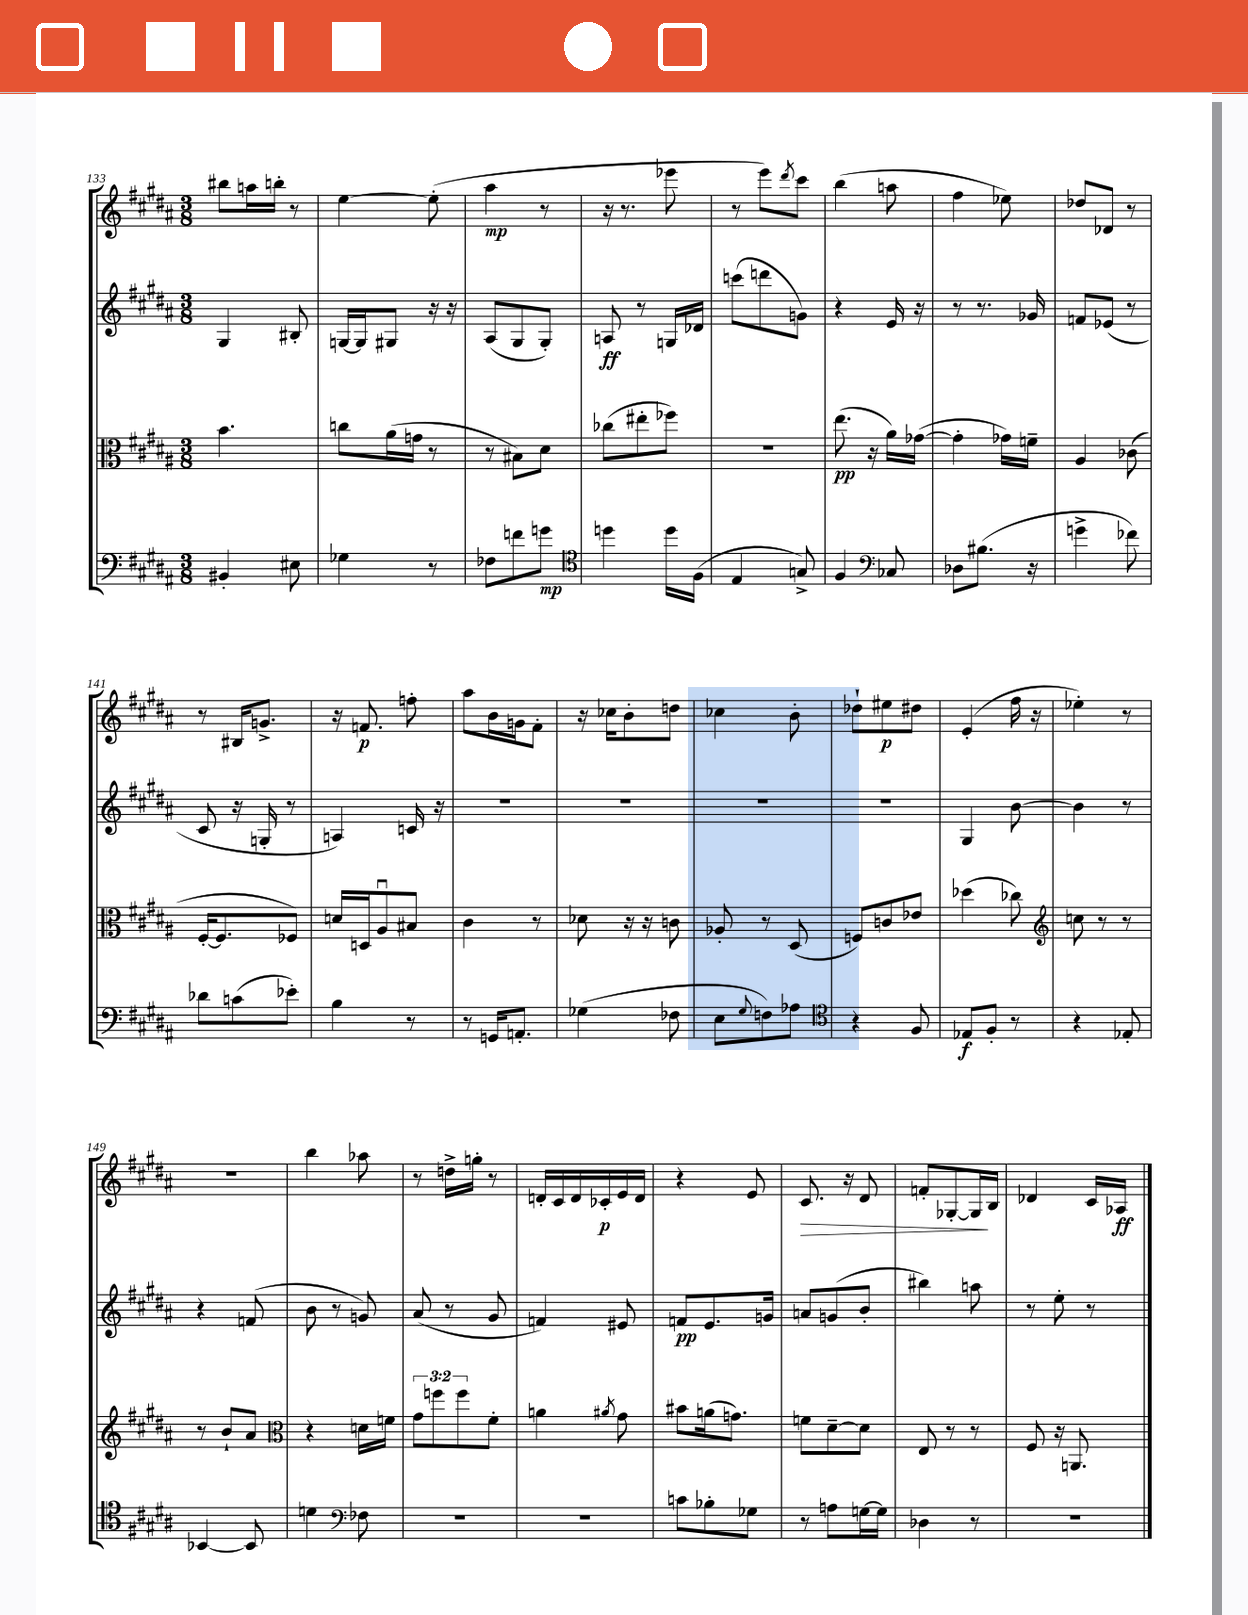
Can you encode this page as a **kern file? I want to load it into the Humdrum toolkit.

**kern	**dynam	**kern	**dynam	**kern	**dynam	**kern	**dynam
*part4	*part4	*part3	*part3	*part2	*part2	*part1	*part1
*staff4	*staff4	*staff3	*staff3	*staff2	*staff2	*staff1	*staff1
*clefF4	*	*clefC3	*	*clefG2	*	*clefG2	*
*k[f#c#g#d#a#]	*	*k[f#c#g#d#a#]	*	*k[f#c#g#d#a#]	*	*k[f#c#g#d#a#]	*
*M3/8	*	*M3/8	*	*M3/8	*	*M3/8	*
=133	=133	=133	=133	=133	=133	=133	=133
4BB#X'/	.	4.b\	.	4G#/	.	8bb#X\L	.
.	.	.	.	.	.	16aan\L	.
.	.	.	.	.	.	16bbn'\JJ	.
8E#X\	.	.	.	8B#X'/	.	8r	.
=134	=134	=134	=134	=134	=134	=134	=134
4G-X\	.	8ccn\L	.	[16Gn/LL	.	[4ee\	.
.	.	.	.	16G/J]	.	.	.
.	.	(16a#\L	.	8G#X/J	.	.	.
.	.	16gn\JJ	.	.	.	.	.
8r	.	8r	.	16r	.	(8ee'\]	.
.	.	.	.	16r	.	.	.
=135	=135	=135	=135	=135	=135	=135	=135
8F-X\L	.	8r	.	(8A#/L	.	4aa#\	mp
8fn\	.	8B#X\L)	.	8G#/	.	.	.
8gn\J	mp	8d#\J	.	8G#'/J)	.	8r	.
=136	=136	=136	=136	=136	=136	=136	=136
*clefC4	*	*	*	*	*	*	*
4ddn\	.	(8cc-X\L	.	8An/	ff	16r	.
.	.	.	.	.	.	8.r	.
.	.	8ee#X'\	.	8r	.	.	.
16dd\LL	.	8ff-X\J)	.	16Gn/LL	.	8eee-X\	.
(16F#\JJ	.	.	.	16d-X/JJ	.	.	.
=137	=137	=137	=137	=137	=137	=137	=137
4E/	.	4.r	.	(8cccn\L	.	8r	.
.	.	.	.	8dddn\	.	8eee\L)	.
.	.	.	.	.	.	8qddd#/	.
8Gn^/)	.	.	.	8gn\J)	.	8ccc#\J	.
=138	=138	=138	=138	=138	=138	=138	=138
4F#/	.	(8.ee\	pp	4r	.	(4bb\	.
.	.	16r	.	.	.	.	.
*clefF4	*	*	*	*	*	*	*
8C-X/	.	16a#\LL)	.	16e/	.	8aan\	.
.	.	([16g-X\JJ	.	16r	.	.	.
=139	=139	=139	=139	=139	=139	=139	=139
8D-X\L	.	4g-'\]	.	8r	.	4ff#\	.
(8.B#X\J	.	.	.	8.r	.	.	.
.	.	16g-X\LL)	.	.	.	8ee-X\)	.
16r	.	16fn~\JJ	.	16g-X/	.	.	.
=140	=140	=140	=140	=140	=140	=140	=140
4gn^\	.	4A#/	.	8fn/L	.	8dd-X/L	.
.	.	.	.	(8e-X/J	.	8d-X/J	.
8f-X\)	.	(8c-X\	.	8r	.	8r	.
!!LO:LB:g=z
=141	=141	=141	=141	=141	=141	=141	=141
8d-X\L	.	[16F#'/KL	.	8c#/	.	8r	.
.	.	8.F#/]	.	.	.	.	.
(8cn\	.	.	.	16r	.	16B#X/KL	.
.	.	.	.	16Gn'/	.	8.gn^/J	.
8e-X'\J)	.	8F-X/J)	.	8r	.	.	.
=142	=142	=142	=142	=142	=142	=142	=142
4B\	.	16dn/LL	.	4An/)	.	16r	.
.	.	16Dn/J	.	.	.	8.fn/	p
.	.	8A#u/	.	.	.	.	.
8r	.	8B#X/J	.	16cn/	.	8ffn'\	.
.	.	.	.	16r	.	.	.
=143	=143	=143	=143	=143	=143	=143	=143
8r	.	4c#\	.	4.r	.	8aa#\L	.
16GGn/KL	.	.	.	.	.	16b\L	.
8.AAn'/J	.	.	.	.	.	16gn\J	.
.	.	8r	.	.	.	8f#'\J	.
=144	=144	=144	=144	=144	=144	=144	=144
(4G-X\	.	8d-X\	.	4.r	.	16r	.
.	.	.	.	.	.	16cc-X\KL	.
.	.	16r	.	.	.	8b'\	.
.	.	16r	.	.	.	.	.
8F-X\	.	8cn\	.	.	.	8ddn\J	.
=145	=145	=145	=145	=145	=145	=145	=145
8E\L	.	8A-X'/	.	4.r	.	4cc-X\	.
8qqG#/	.	.	.	.	.	.	.
8Fn\)	.	8r	.	.	.	.	.
8A-X\J	.	(8D#/	.	.	.	8b'\	.
=146	=146	=146	=146	=146	=146	=146	=146
*clefC4	*	*	*	*	*	*	*
4r	.	8Fn/L)	.	4.r	.	8dd-X`\L	.
.	.	8cn/	.	.	.	8ee#X\	p
8F#/	.	8e-X/J	.	.	.	8dd#X\J	.
=147	=147	=147	=147	=147	=147	=147	=147
8E-X/L	f	(4dd-X\	.	4G#/	.	(4e'/	.
8F#'/J	.	.	.	.	.	.	.
8r	.	8cc-X\)	.	[8b\	.	16ff#\	.
.	.	.	.	.	.	16r	.
=148	=148	=148	=148	=148	=148	=148	=148
*	*	*clefG2	*	*	*	*	*
4r	.	8ccn\	.	4b\]	.	4ee-X'\)	.
.	.	8r	.	.	.	.	.
8E-X'/	.	8r	.	8r	.	8r	.
!!LO:LB:g=z
=149	=149	=149	=149	=149	=149	=149	=149
[4BB-X/	.	8r	.	4r	.	4.r	.
.	.	8b`/L	.	.	.	.	.
8BB-/]	.	8a#/J	.	(8fn/	.	.	.
=150	=150	=150	=150	=150	=150	=150	=150
*	*	*clefC3	*	*	*	*	*
4dn\	.	4r	.	8b\	.	4bb\	.
.	.	.	.	8r	.	.	.
*clefF4	*	*	*	*	*	*	*
8F-X\	.	16dn\LL	.	8gn/)	.	8aa-X\	.
.	.	16fn\JJ	.	.	.	.	.
=151	=151	=151	=151	=151	=151	=151	=151
4.r	.	12g#\L	.	(8a#/	.	8r	.
.	.	12ffn\	.	.	.	.	.
.	.	.	.	8r	.	16ddn^\LL	.
.	.	12ff\	.	.	.	.	.
.	.	.	.	.	.	16ggn'\JJ	.
.	.	8f#'\J	.	8g#/	.	8r	.
=152	=152	=152	=152	=152	=152	=152	=152
4.r	.	4an\	.	4fn/)	.	16dn'/LL	.
.	.	.	.	.	.	16c#/	.
.	.	.	.	.	.	16d/	.
.	.	.	.	.	.	16c-X'/	p
.	.	8qa#X/	.	.	.	.	.
.	.	8g#\	.	8e#X/	.	16e/	.
.	.	.	.	.	.	16d/JJ	.
=153	=153	=153	=153	=153	=153	=153	=153
8cn\L	.	8b#X\L	.	8fn/L	pp	4r	.
8B-X'\	.	(16an\k	.	8.e/	.	.	.
.	.	8.gn\J)	.	.	.	.	.
8G-X\J	.	.	.	.	.	8e/	.
.	.	.	.	16gn/Jk	.	.	.
=154	=154	=154	=154	=154	=154	=154	=154
!	!	!	!	!	!	!	!LO:HP:b
8r	.	8fn\L	.	8an/L	.	8.c#/	>
8An\L	.	[8d#~\	.	(8gn/	.	.	.
.	.	.	.	.	.	16r	.
[16Gn\L	.	8d#\J]	.	8b'/J	.	8d#/	.
16G\JJ]	.	.	.	.	.	.	.
=155	=155	=155	=155	=155	=155	=155	=155
4D-X\	.	8E/	.	4bb#X\)	.	8fn'/L	.
.	.	8r	.	.	.	[8G-X'/	.
8r	.	8r	.	8aan\	.	16G-/L]	.
.	.	.	.	.	.	16B/JJ	]
=156	=156	=156	=156	=156	=156	=156	=156
4.r	.	8F#/	.	8r	.	4d-X/	.
.	.	16r	.	8ee'\	.	.	.
.	.	8.AAn/	.	.	.	.	.
.	.	.	.	8r	.	16c#/LL	.
.	.	.	.	.	.	16A-X/JJ	ff
==	==	==	==	==	==	==	==
*-	*-	*-	*-	*-	*-	*-	*-
